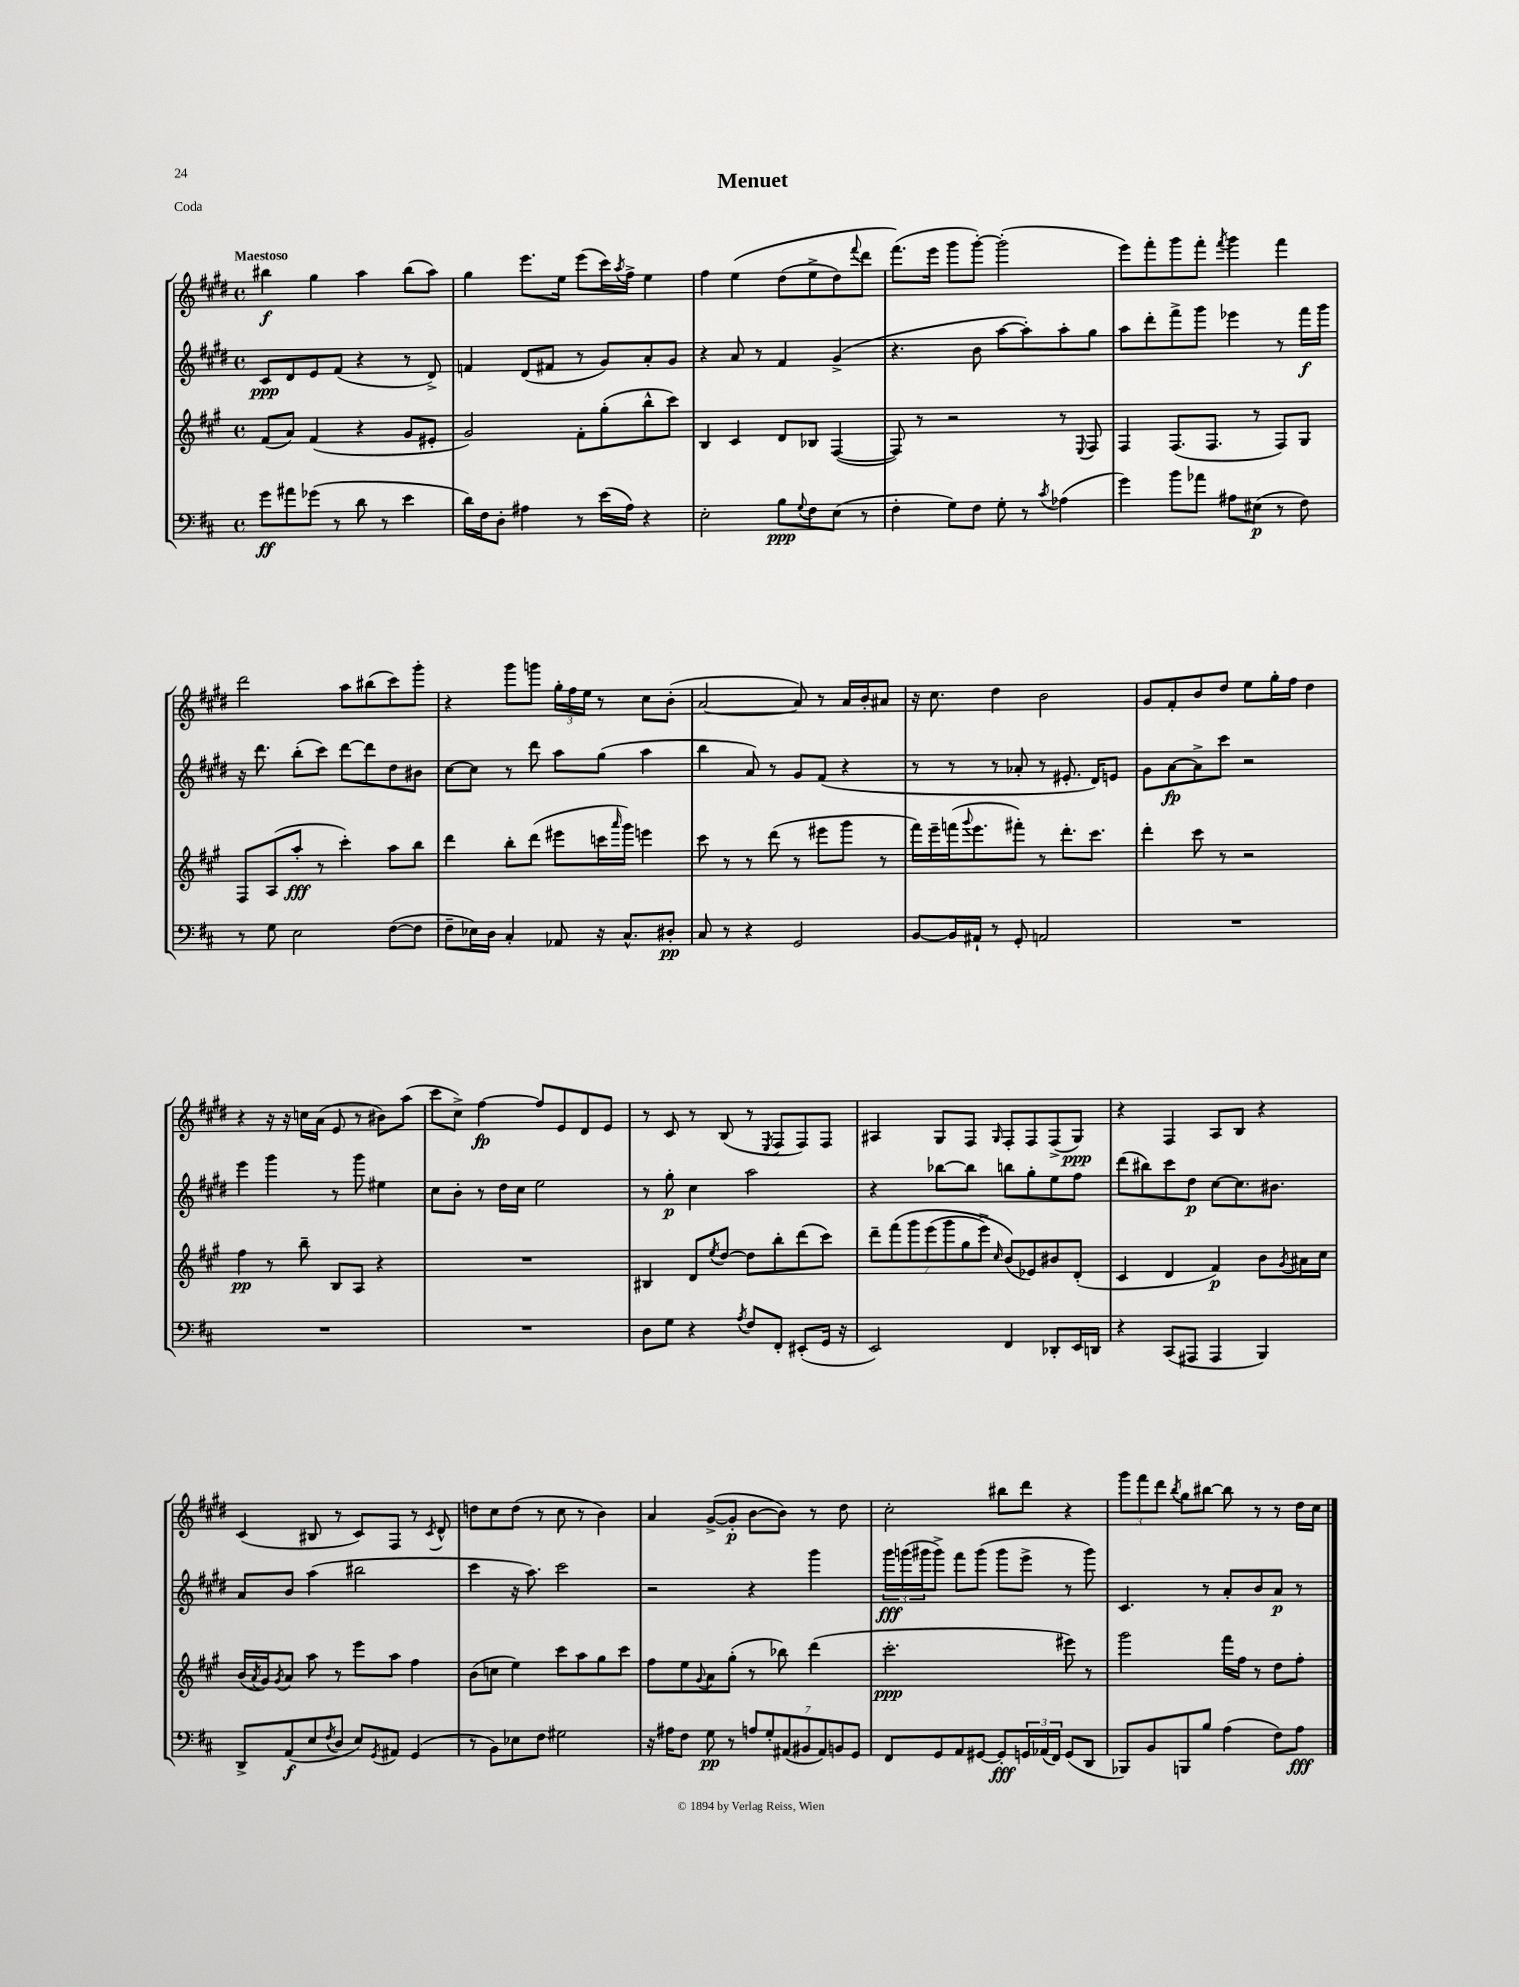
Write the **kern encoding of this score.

**kern	**dynam	**kern	**dynam	**kern	**dynam	**kern	**dynam
*part4	*part4	*part3	*part3	*part2	*part2	*part1	*part1
*staff4	*staff4	*staff3	*staff3	*staff2	*staff2	*staff1	*staff1
*clefF4	*	*clefG2	*	*clefG2	*	*clefG2	*
*k[f#c#]	*	*k[f#c#g#]	*	*k[f#c#g#d#]	*	*k[f#c#g#d#]	*
*M4/4	*	*M4/4	*	*M4/4	*	*M4/4	*
*met(c)	*	*met(c)	*	*met(c)	*	*met(c)	*
=1	=1	=1	=1	=1	=1	=1	=1
!	!	!	!	!	!	!LO:TX:a:B:t=Maestoso	!
8g\L	ff	(8f#/L	.	8c#/L	ppp	4bb#X\	f
8a#X\	.	8a/J)	.	8d#/	.	.	.
(8g-X\J	.	(4f#/	.	8e/	.	4gg#\	.
8r	.	.	.	(8f#/J	.	.	.
8d\	.	4r	.	4r	.	4aa\	.
8r	.	.	.	.	.	.	.
4e\	.	8g#/L	.	8r	.	(8bb#\L	.
.	.	8e#X'/J	.	8d#^/)	.	8aa\J)	.
=2	=2	=2	=2	=2	=2	=2	=2
16d\LL)	.	2g#/)	.	4fn/	.	4gg#\	.
16F#\J	.	.	.	.	.	.	.
8D'\J	.	.	.	.	.	.	.
4A#X\	.	.	.	(8d#/L	.	8.eee\L	.
.	.	.	.	8f#X/J	.	.	.
.	.	.	.	.	.	16ee\Jk	.
8r	.	8f#'\L	.	8r	.	(8eee\L	.
(16e\LL	.	(8gg#'\	.	8g#/L)	.	16ccc#\L)	.
.	.	.	.	.	.	8qaa/	.
16A#\JJ)	.	.	.	.	.	16ff#^\JJ	.
4r	.	8bb^^\	.	8a'/	.	4ee\	.
.	.	8ccc#\J)	.	8g#/J	.	.	.
=3	=3	=3	=3	=3	=3	=3	=3
2E'\	.	4B/	.	4r	.	4ff#\	.
.	.	4c#/	.	8a/	.	(4ee\	.
.	.	.	.	8r	.	.	.
8B\L	ppp	8d/L	.	4f#/	.	(8dd#\L	.
8qqG/	.	.	.	.	.	.	.
8F#\	.	8B-X/J	.	.	.	8ee^\	.
(8E\J	.	([4F#/	.	(4g#^/	.	8dd#\)	.
.	.	.	.	.	.	8qqfff#/	.
8r	.	.	.	.	.	8ddd#\J	.
=4	=4	=4	=4	=4	=4	=4	=4
4F#'\	.	8F#/])	.	4.r	.	(8.fff#\L)	.
.	.	8r	.	.	.	.	.
.	.	.	.	.	.	16eee\Jk	.
8G\L)	.	2r	.	.	.	8ggg#\L	.
8F#\J	.	.	.	8b\	.	[8ggg#'\J)	.
8G'\	.	.	.	[8aa\L	.	(2ggg#'\]	.
8r	.	.	.	8aa'\])	.	.	.
8qc#/	.	.	.	.	.	.	.
(4A-X\	.	8r	.	8aa'\	.	.	.
.	.	8qqE/	.	.	.	.	.
.	.	8F#/	.	8gg#\J	.	.	.
=5	=5	=5	=5	=5	=5	=5	=5
4g\)	.	4F#/	.	8aa\L	.	8eee\L)	.
.	.	.	.	8ddd#'\	.	8fff#'\	.
8b\L	.	(8.F#/L	.	8fff#^\	.	8ggg#\	.
8a-X\J	.	.	.	8ggg#\J	.	8fff#'\J	.
.	.	8.F#/J	.	.	.	.	.
.	.	.	.	.	.	8qfff#/	.
8A#X\L	.	.	.	4eee-X\	.	4ggg#\	.
(8E#X\J	p	8r	.	.	.	.	.
8r	.	8F#/L)	.	8r	.	4fff#\	.
8F#\)	.	8G#/J	.	16fff#\LL	f	.	.
.	.	.	.	16ggg#\JJ	.	.	.
!!LO:LB:g=z
=6	=6	=6	=6	=6	=6	=6	=6
8r	.	8F#/L	.	16r	.	2ddd#\	.
.	.	.	.	8.ddd#\	.	.	.
8G\	.	(8A/	.	.	.	.	.
2E\	.	8aa'/J	fff	(8bb'\L	.	.	.
.	.	8r	.	8ccc#\J)	.	.	.
.	.	4ccc#'\)	.	[8ddd#\L	.	8aa\L	.
.	.	.	.	8ddd#\]	.	(8bb#X\	.
([8F#\L	.	8aa\L	.	8dd#\	.	8ccc#\)	.
8F#\J]	.	8bb\J	.	8b#X\J	.	8ggg#'\J	.
=7	=7	=7	=7	=7	=7	=7	=7
8F#~\L	.	4ddd\	.	[8cc#\L	.	4r	.
16E-X\L)	.	.	.	8cc#\J]	.	.	.
16D\JJ	.	.	.	.	.	.	.
4C#'/	.	8bb'\L	.	8r	.	8ggg#\L	.
.	.	(8ddd\J	.	8ddd#\	.	8gggn\J	.
8AA-X/	.	8eee#X\L	.	8aa\L	.	24gg#'\LL	.
.	.	.	.	.	.	24ff#\	.
.	.	.	.	.	.	24ee\JJ	.
16r	.	16cccn\L	.	(8gg#\J	.	8r	.
.	.	16qqaaa/	.	.	.	.	.
8.C#^^/L	.	16ggg#\JJ)	.	.	.	.	.
.	.	4eeen\	.	4aa\	.	8cc#\L	.
8D#X'/J	pp	.	.	.	.	(8b'\J	.
=8	=8	=8	=8	=8	=8	=8	=8
8C#/	.	8ccc#\	.	4bb\	.	[2a/	.
8r	.	8r	.	.	.	.	.
4r	.	8r	.	8a/)	.	.	.
.	.	(8ddd\	.	8r	.	.	.
2GG/	.	8r	.	8g#/L	.	8a/])	.
.	.	8eee#X\L	.	(8f#/J	.	8r	.
.	.	8ggg#\J	.	4r	.	16a/LL	.
.	.	.	.	.	.	16b'/J	.
.	.	8r	.	.	.	8a#X/J	.
=9	=9	=9	=9	=9	=9	=9	=9
[8BB/L	.	16fff#\LL)	.	8r	.	16r	.
.	.	16eee~\	.	.	.	8.cc#\	.
16BB/L]	.	(16fffn\J	.	8r	.	.	.
.	.	8qqggg#/	.	.	.	.	.
16AA#X`/JJ	.	8.eee\	.	.	.	.	.
8r	.	.	.	8r	.	4dd#\	.
8GG'/	.	8fff#X'\J)	.	8a-X'/	.	.	.
2AAn/	.	8r	.	8r	.	2b\	.
.	.	8.ddd'\L	.	8.e#X'/	.	.	.
.	.	8.ccc#\J	.	16d#/KL)	.	.	.
.	.	.	.	8en/J	.	.	.
=10	=10	=10	=10	=10	=10	=10	=10
1r	.	4ddd'\	.	8g#\L	.	8g#/L	.
.	.	.	.	[8a\	fp	8f#'/	.
.	.	8ccc#\	.	8a^\]	.	8b/	.
.	.	8r	.	8ccc#\J	.	8dd#/J	.
.	.	2r	.	2r	.	8ee\L	.
.	.	.	.	.	.	16gg#'\L	.
.	.	.	.	.	.	16ff#\JJ	.
.	.	.	.	.	.	4dd#\	.
!!LO:LB:g=z
=11	=11	=11	=11	=11	=11	=11	=11
1r	.	4ff#\	pp	4eee\	.	4r	.
.	.	8r	.	4ggg#\	.	16r	.
.	.	.	.	.	.	16r	.
.	.	8bb~\	.	.	.	16ccn\LL	.
.	.	.	.	.	.	(16a\JJ	.
.	.	8B/L	.	8r	.	8e/	.
.	.	8A/J	.	8ggg#\	.	8r	.
.	.	4r	.	4ee#X\	.	8b#X\L)	.
.	.	.	.	.	.	(8aa\J	.
=12	=12	=12	=12	=12	=12	=12	=12
1r	.	1r	.	8cc#\L	.	8ccc#\L	.
.	.	.	.	8b'\J	.	8cc#^\J)	.
.	.	.	.	8r	.	[4ff#\	fp
.	.	.	.	16dd#\LL	.	.	.
.	.	.	.	16cc#\JJ	.	.	.
.	.	.	.	2ee\	.	8ff#/L]	.
.	.	.	.	.	.	8e/	.
.	.	.	.	.	.	8d#/	.
.	.	.	.	.	.	8e/J	.
=13	=13	=13	=13	=13	=13	=13	=13
8D\L	.	4B#X/	.	8r	.	8r	.
8G\J	.	.	.	8gg#'\	p	8c#/	.
4r	.	8d/L	.	4cc#\	.	8r	.
.	.	8qee/	.	.	.	.	.
.	.	[8dd/J	.	.	.	(8B/	.
8qA/	.	.	.	.	.	.	.
8F#/L	.	8dd\L]	.	2aa\	.	8r	.
.	.	.	.	.	.	8qE/	.
8FF#'/J	.	8bb'\	.	.	.	8F#/L	.
(8EE#X'/L	.	(8ddd\	.	.	.	8F#/)	.
16GG/Jk	.	8ccc#\J)	.	.	.	8F#/J	.
16r	.	.	.	.	.	.	.
=14	=14	=14	=14	=14	=14	=14	=14
2EE/)	.	14ddd~\L	.	4r	.	4A#X/	.
.	.	(14fff#\	.	.	.	.	.
.	.	14ggg#\	.	.	.	.	.
.	.	(14eee\	.	.	.	.	.
.	.	.	.	[8bb-X\L	.	8G#/L	.
.	.	14ggg#\	.	.	.	.	.
.	.	14gg#\	.	.	.	.	.
.	.	.	.	8bb-\J]	.	8F#/J	.
.	.	14eee^\J)	.	.	.	.	.
.	.	16qqcc#/	.	.	.	16qqG#/	.
4FF#/	.	(8b/L)	.	8bbn\L	.	8F#'/L	.
.	.	8e-X/)	.	8gg#'\	.	8F#/	.
8DD-X'/L	.	8b#X/	.	8ee\	.	(8F#^/	.
16EE/L	.	(8d'/J	.	8ff#\J	.	8G#/J)	ppp
16DDn/JJ	.	.	.	.	.	.	.
=15	=15	=15	=15	=15	=15	=15	=15
4r	.	4c#/	.	(8ddd#\L	.	4r	.
.	.	.	.	8bb#X\)	.	.	.
(8CC#/L	.	4d/	.	8ccc#\	.	4F#/	.
8AAA#X/J	.	.	.	8dd#\J	p	.	.
4AAA#/	.	4f#/)	p	[8cc#\L	.	8A/L	.
.	.	.	.	8.cc#\]	.	8B/J	.
4BBB/)	.	8b\L	.	.	.	4r	.
.	.	.	.	8.b#X\J	.	.	.
.	.	8qg#/	.	.	.	.	.
.	.	16a#X\L	.	.	.	.	.
.	.	16cc#\JJ	.	.	.	.	.
!!LO:LB:g=z
=16	=16	=16	=16	=16	=16	=16	=16
8DD^/L	.	(16b/LL	.	8a/L	.	(4c#/	.
.	.	8qa/	.	.	.	.	.
.	.	16g#/J)	.	.	.	.	.
.	.	8qg#/	.	.	.	.	.
(8AA/	f	8a/J	.	8b/J	.	.	.
8E/	.	8aa\	.	(4aa\	.	8B#X/	.
8qF#/	.	.	.	.	.	.	.
8D/J	.	8r	.	.	.	8r	.
8E/L)	.	8eee\L	.	2bb#X\	.	8c#/L)	.
8qGG/	.	.	.	.	.	.	.
8AA#X/J	.	8aa\J	.	.	.	8F#/J	.
(4GG/	.	4ff#\	.	.	.	8r	.
.	.	.	.	.	.	8qc#/	.
.	.	.	.	.	.	8d#^^/	.
=17	=17	=17	=17	=17	=17	=17	=17
8r	.	(8b\L	.	4ccc#\	.	8ddn\L	.
8BB\L)	.	8ccn\J	.	.	.	8cc#\	.
8E-X\	.	4ee\)	.	16r	.	(8dd\J	.
.	.	.	.	8.aa\)	.	.	.
8F#\J	.	.	.	.	.	8r	.
2G#X\	.	8ccc#\L	.	2ccc#\	.	8cc#\	.
.	.	8aa\	.	.	.	8r	.
.	.	8gg#\	.	.	.	4b\)	.
.	.	8ccc#\J	.	.	.	.	.
=18	=18	=18	=18	=18	=18	=18	=18
16r	.	8ff#\L	.	2r	.	4a/	.
16A#X\KL	.	.	.	.	.	.	.
8F#\J	.	8ee\	.	.	.	.	.
.	.	8qqg#/	.	.	.	.	.
8G\	pp	8a\	.	.	.	([8g#^/L	.
8r	.	(8gg#'\J	.	.	.	8g#'/J]	p
14An/L	.	8r	.	4r	.	[8b\L	.
14G'/	.	.	.	.	.	.	.
.	.	8bb-X\)	.	.	.	8b\J])	.
(14AA#X/	.	.	.	.	.	.	.
14BB#X/	.	.	.	.	.	.	.
.	.	(4ddd\	.	4ggg#\	.	8r	.
14AA#/)	.	.	.	.	.	.	.
14BBn/	.	.	.	.	.	.	.
.	.	.	.	.	.	8dd#\	.
14GG/J	.	.	.	.	.	.	.
=19	=19	=19	=19	=19	=19	=19	=19
8FF#/L	.	2.ccc#'\	ppp	24ggg#\LL	fff	2cc#'\	.
.	.	.	.	(24gggn\	.	.	.
.	.	.	.	24ggg#X\J	.	.	.
8GG/	.	.	.	8ggg#^\J)	.	.	.
8AA/	.	.	.	8fff#\L	.	.	.
[8GG#X/J	.	.	.	(8ggg#\J	.	.	.
8GG#'/L]	fff	.	.	8ggg#\L	.	8bb#X\L	.
24GGn/L	.	.	.	8eee^\J	.	8ddd#\J	.
(24AA-X/	.	.	.	.	.	.	.
24FF#/JJ)	.	.	.	.	.	.	.
(8GG/L	.	8eee#X\)	.	8r	.	4r	.
8DD/J	.	8r	.	8ggg#\)	.	.	.
=20	=20	=20	=20	=20	=20	=20	=20
8BBB-X/L)	.	2ggg#\	.	4.c#/	.	12ggg#\L	.
.	.	.	.	.	.	12fff#\	.
8BB/	.	.	.	.	.	.	.
.	.	.	.	.	.	12ddd#\J	.
.	.	.	.	.	.	8qbb/	.
8BBBn/	.	.	.	.	.	8gg#\L	.
8B/J	.	.	.	8r	.	[8bb#X\J	.
(4A\	.	16fff#\LL	.	8a'/L	.	8bb#\]	.
.	.	16ff#\JJ	.	.	.	.	.
.	.	8r	.	8b/	.	8r	.
8F#\L)	.	8dd\L	.	8a/J	p	8r	.
8A\J	fff	8ff#'\J	.	8r	.	16dd#\LL	.
.	.	.	.	.	.	16cc#\JJ	.
==	==	==	==	==	==	==	==
*-	*-	*-	*-	*-	*-	*-	*-
